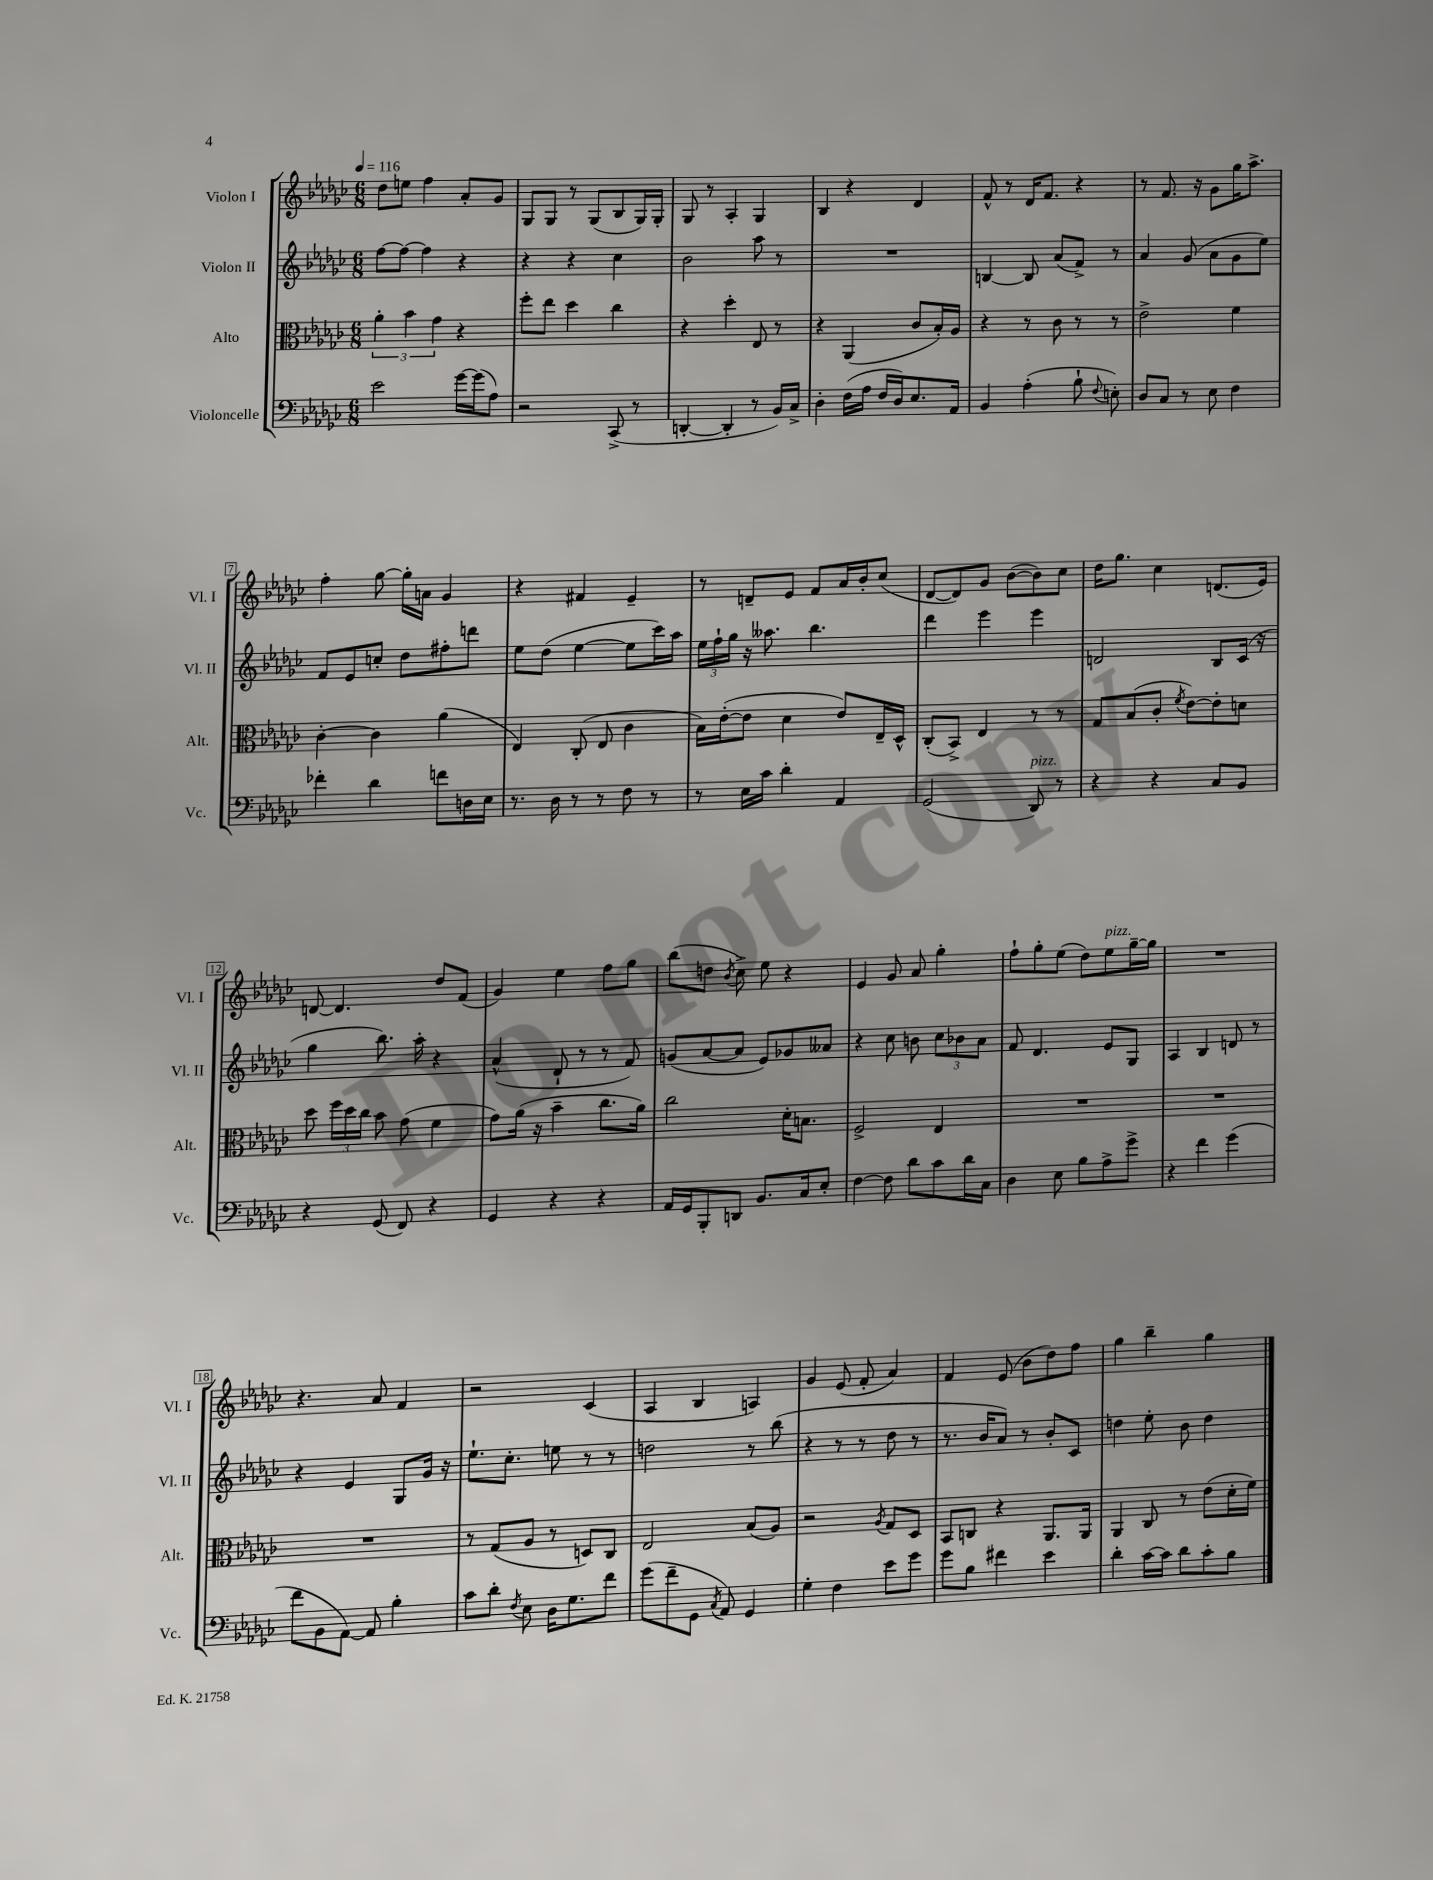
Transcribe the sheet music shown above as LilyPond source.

<<
\new StaffGroup <<
\new Staff = "s0" \with { instrumentName = "Violon I" shortInstrumentName = "Vl. I" } {
    \clef treble \key ges \major \numericTimeSignature \time 6/8 \tempo 4 = 116
    \autoBeamOff des''8[ e''8] f''4 aes'8[-. ges'8] |
    ges8[ ges8] r8 ges8[( bes8 ges16) ges16]-. |
    ges8 r8 aes4-. ges4 |
    bes4 r4 des'4 |
    f'8-^ r8 des'16[ f'8.] r4 |
    r8 f'8. r16 ges'8[ ges''16 aes''8.]-> |
    f''4-. ges''8~ ges''16[-. a'16] ges'4 |
    r4 fis'4 ees'4-- |
    r8 d'8[-- ees'8] f'8[ aes'16 bes'16-. ces''8]( |
    des'8[~ des'8) ges'8] bes'8[~( bes'8) ces''8] |
    des''16[ ges''8.] ces''4 d'8.[( ees'16]) |
    d'8~ d'4. des''8[ f'8]( |
    ges'4) ees''4 f''8[ ges''8] |
    bes''8[( d''8] \acciaccatura { bes'8 } ces''8->) ees''8 r4 |
    ees'4 ges'8 aes'8 ges''4-. |
    f''8[-! ges''8-. ees''8]( des''8[) ees''8^\markup { \italic "pizz." } ges''16~-- ges''16] |
    R2. |
    r4. aes'8 f'4 |
    r2 ces'4( |
    aes4 bes4 a4) |
    ges'4 ees'8( f'8-. aes'4) |
    f'4 ees'8( bes'8[ des''8) f''8] |
    ges''4 bes''4-- ges''4 \bar "|." |
}
\new Staff = "s1" \with { instrumentName = "Violon II" shortInstrumentName = "Vl. II" } {
    \clef treble \key ges \major \numericTimeSignature \time 6/8
    \autoBeamOff f''8[~ f''8]~ f''4 r4 |
    r4 r4 ces''4 |
    bes'2 aes''8 r8 |
    R2. |
    b4~ b8 aes'8[( f'8]->) r8 |
    aes'4 ges'8( aes'8[ ges'8 ees''8]) |
    f'8[ ees'8 c''8]-. des''8[ fis''8-. d'''8] |
    ees''8[ des''8]( ees''4~ ees''8[ ces'''16) aes''16] |
    \tuplet 3/2 { ees''16[ f''16-! ges''16] } r16 aeses''8. bes''4. |
    des'''4 ees'''4 ees'''4 |
    d'2 bes8[ ces'16]( r16 |
    ges''4 bes''8.) aes''16-. r4 |
    aes'4-^( des'8-! r8 r8 f'8) |
    g'8[( aes'8~ aes'8] ees'8[) ges'8 aeses'8] |
    r4 ces''8 b'8 \tuplet 3/2 { ces''8[ bes'8 aes'8] } |
    f'8 des'4. ees'8[ ges8] |
    aes4 bes4 d'8 r8 |
    r4 ees'4 ges8[ ges'16] r16 |
    ees''8.[-! ces''8.]-. e''8 r8 r8 |
    d''2 r8 bes''8( |
    r4 r8 r8 des''8 r8 |
    r8. bes'16[ aes'8]) r8 bes'8[-. ces'8] |
    d''4 ees''8-. bes'8 d''4 \bar "|." |
}
\new Staff = "s2" \with { instrumentName = "Alto" shortInstrumentName = "Alt." } {
    \clef alto \key ges \major \numericTimeSignature \time 6/8
    \autoBeamOff \tuplet 3/2 { aes'4-. bes'4 ges'4 } r4 |
    f''8[-. ees''8] des''4 ces''4 |
    r4 des''4-. ees8 r8 |
    r4 aes,4( ces'8[ bes16-.) aes16] |
    r4 r8 ces'8 r8 r8 |
    ees'2-> f'4 |
    ces'4~-. ces'4 aes'4( |
    ees4) ces8-.( ees8 ces'4 |
    bes16[) ees'16~-.( ees'8] des'4 ees'8[) ees16-- des16]-^ |
    ces8[-.( bes,8]->) ees4 r8 r8 |
    ges8[ bes8( ces'8]-. \acciaccatura { f'8 } ees'8[~) ees'8-. d'8] |
    des''8 \tuplet 3/2 { f''16[ des''16 ces''16] } bes'8 ges'8( f'4 |
    ges'8[) aes'16]( r16 bes'4-- ces''8.[ aes'16]) |
    ces''2 des'16[-. b8.] |
    f2-> ees4 |
    R2. |
    R2. |
    R2. |
    r8 ges8[( aes8] r8 d8[) ces8] |
    ees2 bes8[( aes8]) |
    r2 \acciaccatura { aes8 } ges8[ des8] |
    bes,8[ c8] r4 aes,8.[ aes,16] |
    aes,4 ces8 r8 ees'8[( des'16-. f'16]) \bar "|." |
}
\new Staff = "s3" \with { instrumentName = "Violoncelle" shortInstrumentName = "Vc." } {
    \clef bass \key ges \major \numericTimeSignature \time 6/8
    \autoBeamOff ees'2 ges'16[~ ges'16( aes8]) |
    r2 ces,8->( r8 |
    d,4~-. d,4-. r8 bes,16[) ces16]-> |
    des4-. f16[( aes16] f16[ des16) ees8. aes,16] |
    bes,4 aes4-.( bes8-! \appoggiatura { f8 } e8-.) |
    des8[ ces8] r8 ees8 f4 |
    fes'4-. des'4 f'8[ d16 ees16] |
    r8. des16 r8 r8 f8 r8 |
    r8 ees16[ ces'16] des'4-. aes,4 |
    ges,2( des,8^\markup { \italic "pizz." }) r8 |
    r4 r4 ces8[ bes,8] |
    r4 ges,8( f,8) r4 |
    ges,4 r4 r4 |
    aes,16[ ges,16 bes,,8-. d,8] bes,8.[ ces16 ees8]-. |
    f4~ f8 des'8[ ces'8 des'16 ces16] |
    des4 ees8 bes8[ aes8-> ges'8]-> |
    r4 f'4 ges'4( |
    f'8[ bes,8 aes,8]~) aes,8 bes4-. |
    ces'8[ des'8]-. \acciaccatura { f8 } ees8 des16[ ges8. f'8] |
    ges'8[( f'8-- ges,8] \acciaccatura { ces8 } aes,8) ges,4 |
    ges4-. f4 ees'8[ ges'8] |
    ges'8[ bes8] fis'4 ees'4 |
    des'4-. ces'16[~ ces'16] des'8[ ces'8-. bes8] \bar "|." |
}
>>
>>
\layout { \context { \Score \override BarNumber.stencil = #(make-stencil-boxer 0.1 0.3 ly:text-interface::print) } }
